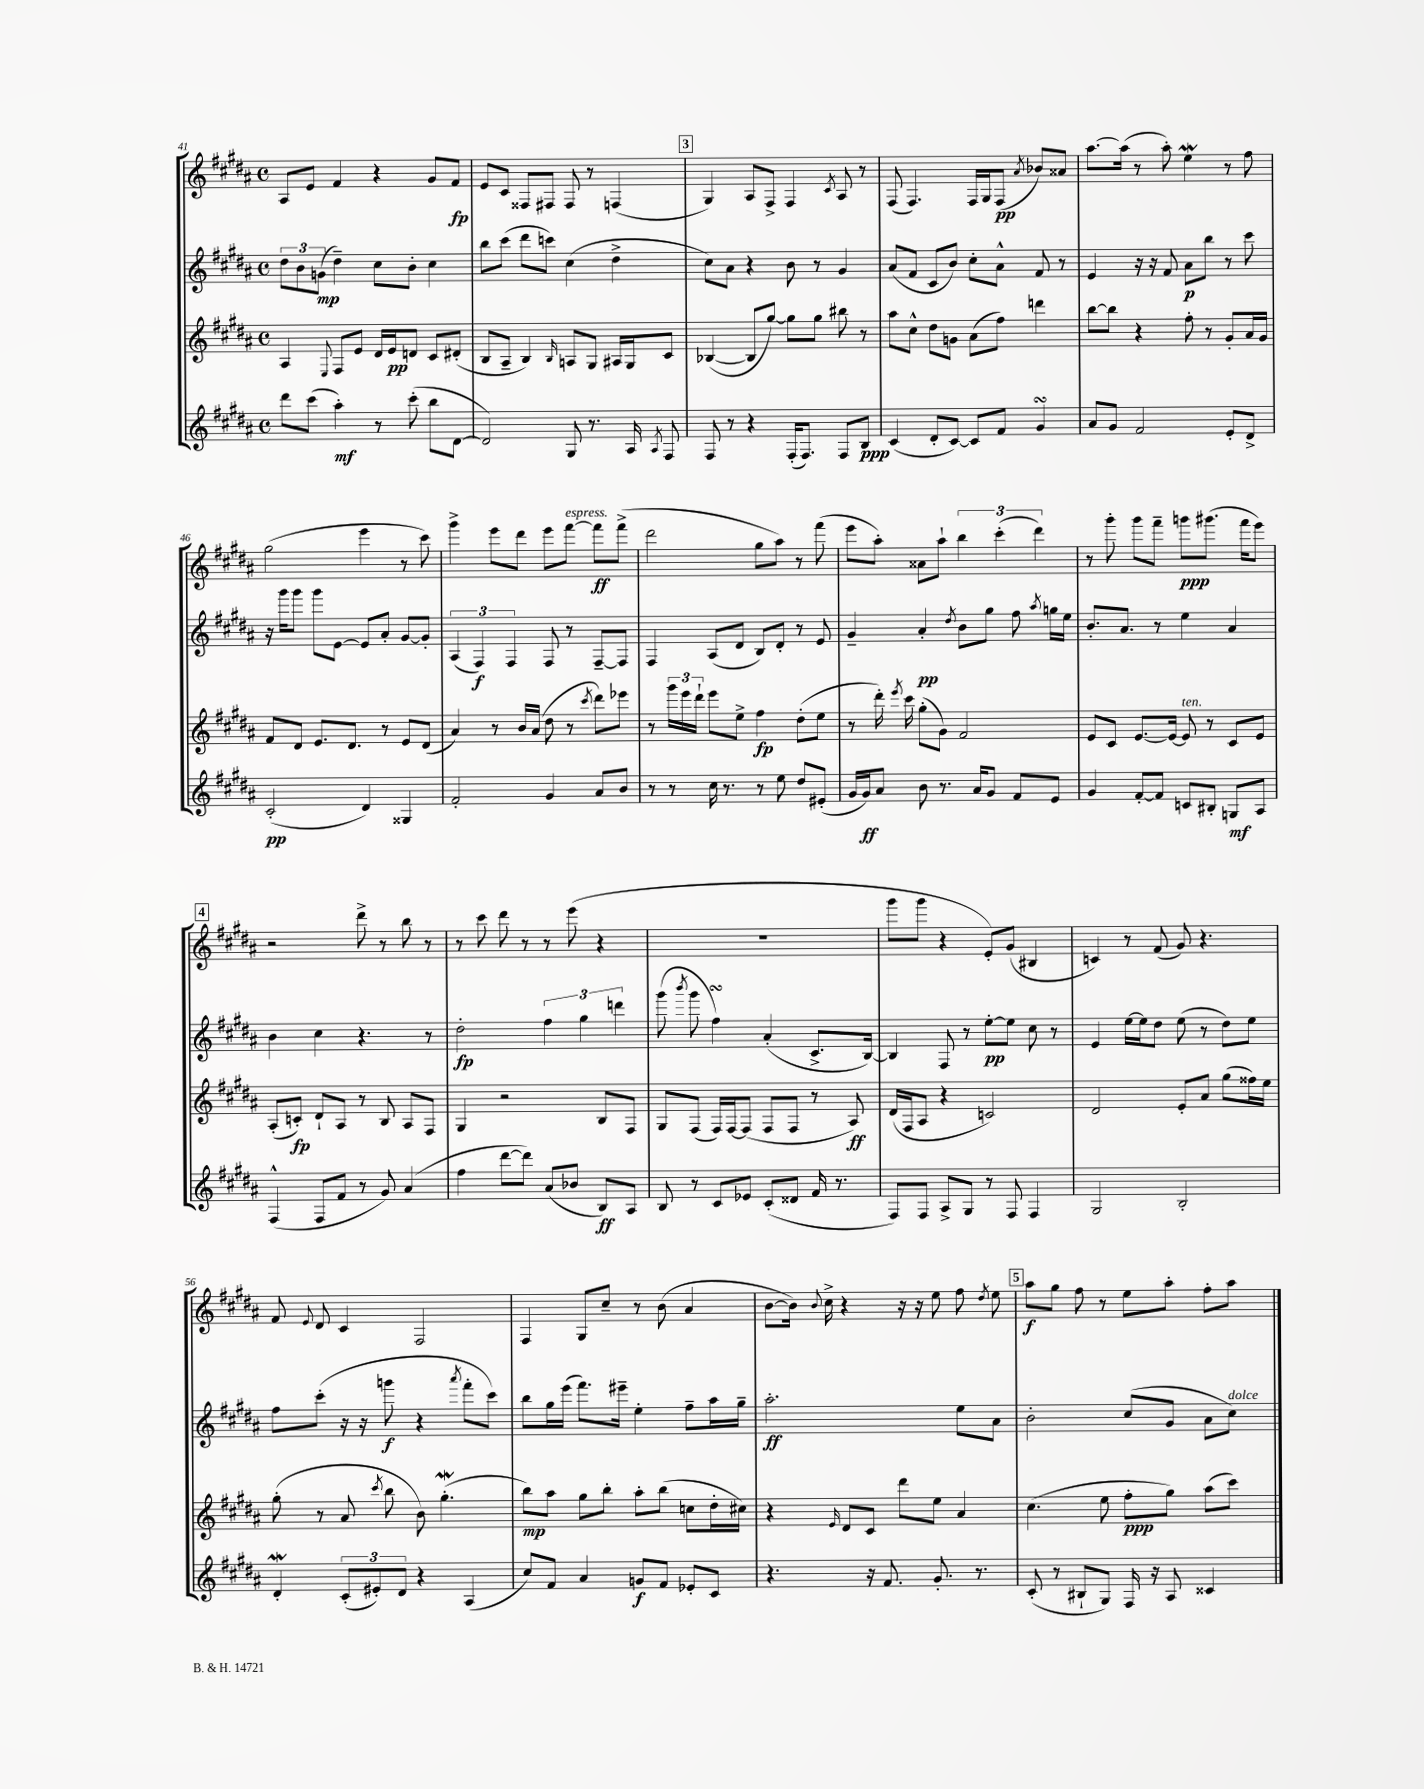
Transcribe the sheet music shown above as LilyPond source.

<<
\new StaffGroup <<
\new Staff = "s0" {
    \clef treble \key b \major \defaultTimeSignature \time 4/4
    \autoBeamOff ais8[ e'8] fis'4 r4 gis'8[ fis'8]\fp |
    e'8[ cis'8] fisis8[ fis8] fis8 r8 f4( |
    \mark \markup { \box "3" } gis4) ais8[ fis8]-> fis4 \acciaccatura { cis'8 } ais8 r8 |
    fis8( fis4.) fis16[ gis16 fis8]\pp( \acciaccatura { ais'8 } bes'8[) aisis'8] |
    ais''8.[~ ais''16]( r8 ais''8-.) e''4\mordent r8 fis''8 |
    gis''2( e'''4 r8 cis'''8) |
    gis'''4-> e'''8[ dis'''8] e'''8[ fis'''8]~^\markup { \italic "espress." } fis'''8[\ff fis'''8]->( |
    dis'''2 gis''8[ ais''8]) r8 fis'''8( |
    e'''8[ ais''8]-.) aisis'8[ ais''8]-! \tuplet 3/2 { b''4 cis'''4-.( dis'''4) } |
    r8 gis'''8-. gis'''8[ fis'''8]-- g'''8[\ppp gis'''8.]( fis'''16[ e'''8]) |
    \mark \markup { \box "4" } r2 dis'''8-> r8 b''8 r8 |
    r8 cis'''8 dis'''8 r8 r8 e'''8( r4 |
    R1 |
    gis'''8[ gis'''8] r4 e'8[-.) gis'8]( bis4 |
    c'4) r8 fis'8( gis'8) r4. |
    fis'8 \appoggiatura { e'8 } dis'8 cis'4 fis2 |
    fis4 gis8[ cis''8]-- r8 b'8( ais'4 |
    b'8[~ b'16]) \appoggiatura { b'8 } cis''16-> r4 r16 r16 e''8 fis''8 \acciaccatura { dis''8 } e''8 |
    \mark \markup { \box "5" } ais''8[\f gis''8] fis''8 r8 e''8[ ais''8]-. fis''8[-. ais''8] \bar "|." |
}
\new Staff = "s1" {
    \clef treble \key b \major \defaultTimeSignature \time 4/4
    \autoBeamOff \tuplet 3/2 { dis''8[ b'8 g'8]\mp( } dis''4--) cis''8[ b'8]-. cis''4 |
    b''8[ cis'''8]( dis'''8[ c'''8]) cis''4( dis''4-> |
    \mark \markup { \box "3" } cis''8[) ais'8] r4 b'8 r8 gis'4 |
    ais'8[( fis'8] cis'8[ b'8]) cis''8[-. ais'8]-^ fis'8 r8 |
    e'4 r16 r16 fis'8 ais'8[\p b''8] r8 cis'''8 |
    r16 gis'''16[ gis'''8] gis'''8[ e'8]~ e'8[ ais'8]-. gis'8[~ gis'8]-. |
    \tuplet 3/2 { ais4( fis4\f) fis4 } fis8 r8 fis8[~-- fis8] |
    fis4 ais8[( dis'8] b8[) dis'8]-. r8 e'8 |
    gis'4-- ais'4-.\pp \acciaccatura { dis''8 } b'8[ gis''8] fis''8 \acciaccatura { ais''8 } g''16[ e''16] |
    b'8.[-. ais'8.] r8 e''4 ais'4 |
    \mark \markup { \box "4" } b'4 cis''4 r4. r8 |
    dis''2-.\fp \tuplet 3/2 { fis''4 gis''4 d'''4 } |
    gis'''8( \acciaccatura { b'''8 } gis'''8 fis''4\turn) ais'4-.( cis'8.[-> b16]~) |
    b4 fis8 r8 e''8[~-.\pp e''8] cis''8 r8 |
    e'4 e''16[~ e''16 dis''8] e''8( r8 dis''8[) e''8] |
    fis''8[ cis'''8]-.( r16 r16 g'''8\f r4 \acciaccatura { ais'''8 } fis'''8[-. cis'''8]) |
    b''8[ gis''16 e'''16]( fis'''8.[) eis'''16]-- e''4-. fis''8[-- ais''16 gis''16]-- |
    ais''2.-.\ff e''8[ ais'8] |
    \mark \markup { \box "5" } b'2-. cis''8[( gis'8] ais'8[ cis''8]^\markup { \italic "dolce" }) \bar "|." |
}
\new Staff = "s2" {
    \clef treble \key b \major \defaultTimeSignature \time 4/4
    \autoBeamOff ais4 \appoggiatura { e8 } fis8[ e'8] dis'16[ e'16\pp d'8] cis'8[ dis'8]-.( |
    b8[ ais8]-- b4) \grace { b16 } a8[ gis8] ais16[ gis16 cis'8] |
    \mark \markup { \box "3" } bes4~( bes8[ gis''8]~) gis''8[ gis''8] bis''8 r8 |
    ais''8[ cis''8]-^ dis''8[ g'8] ais'8[( fis''8]) d'''4 |
    b''8[~ b''8] r4 fis''8-. r8 gis'8[-. ais'16 gis'16] |
    fis'8[ dis'8] e'8.[ dis'8.] r8 e'8[ dis'8]( |
    ais'4) r8 b'16[ ais'16]( dis''8 r8 \acciaccatura { cis'''8 } dis'''8[) ees'''8] |
    r8 \tuplet 3/2 { gis'''16[ e'''16 dis'''16]-! } e'''8[ e''8]-> fis''4\fp dis''8[-.( e''8] |
    r8 dis'''16-.) \acciaccatura { e'''8 } cis'''16 gis''8[-.( gis'8]) fis'2 |
    e'8[ cis'8] e'8.[~ e'16]~ e'8^\markup { \italic "ten." } r8 cis'8[ e'8] |
    \mark \markup { \box "4" } ais8[-.( c'8]-.\fp) dis'8[-! ais8] r8 b8 ais8[ fis8] |
    gis4 r2 b8[ fis8] |
    gis8[ fis8]( fis16[) fis16~ fis8]( fis8[ fis8] r8 ais8\ff) |
    dis'16[( fis16 ais8] r4 c'2) |
    dis'2 e'8[-. ais'8] gis''8[( fisis''16) e''16] |
    gis''8-.( r8 ais'8 \acciaccatura { cis'''8 } b''8 b'8) gis''4.-.\mordent( |
    b''8[\mp) ais''8] gis''8[ b''8]-. ais''8[-. b''8]( c''8[ dis''16-. cis''16]) |
    r4 \grace { e'16 } dis'8[ cis'8] dis'''8[ e''8] ais'4 |
    \mark \markup { \box "5" } cis''4.( e''8 fis''8[-.\ppp gis''8]) ais''8[( cis'''8]) \bar "|." |
}
\new Staff = "s3" {
    \clef treble \key b \major \defaultTimeSignature \time 4/4
    \autoBeamOff dis'''8[ cis'''8]( ais''4-.\mf) r8 cis'''8-.( b''8[ dis'8]~ |
    dis'2) gis8 r8. ais16 \acciaccatura { ais8 } fis8 |
    \mark \markup { \box "3" } fis8 r8 r4 fis16[-.( fis8.]) fis8[ b8]\ppp |
    cis'4( dis'8[-. cis'8]~) cis'8[ fis'8] gis'4\turn |
    ais'8[ gis'8] fis'2 e'8[-. dis'8]-> |
    cis'2-.\pp( dis'4) gisis4 |
    fis'2-. gis'4 ais'8[ b'8] |
    r8 r8 cis''16 r8. r8 e''8 dis''8[ eis'8]-.( |
    gis'16[ gis'16\ff) ais'8] b'8 r8. ais'16[ gis'8] fis'8[ e'8] |
    gis'4 fis'8[~-. fis'8] c'8[ bis8]-. g8[\mf ais8] |
    \mark \markup { \box "4" } fis4-^( fis8[ fis'8] r8 gis'8) ais'4( |
    fis''4 dis'''8[~ dis'''8]) ais'8[( bes'8] b8[\ff) ais8] |
    b8 r8 cis'8[ ees'8] cis'8[-.( disis'8] fis'16 r8. |
    fis8[) fis8] ais8[-> gis8] r8 fis8 fis4 |
    gis2 b2-. |
    dis'4-.\mordent \tuplet 3/2 { cis'8[-.( eis'8-.) dis'8] } r4 ais4( |
    cis''8[) fis'8] ais'4 g'8[\f fis'8] ees'8[-. cis'8] |
    r4. r16 fis'8. gis'8.-. r8. |
    \mark \markup { \box "5" } cis'8-.( r8 bis8[-! gis8]) fis16 r16 ais8 cisis'4 \bar "|." |
}
>>
>>
\layout { \context { \Score currentBarNumber = #41 } }
